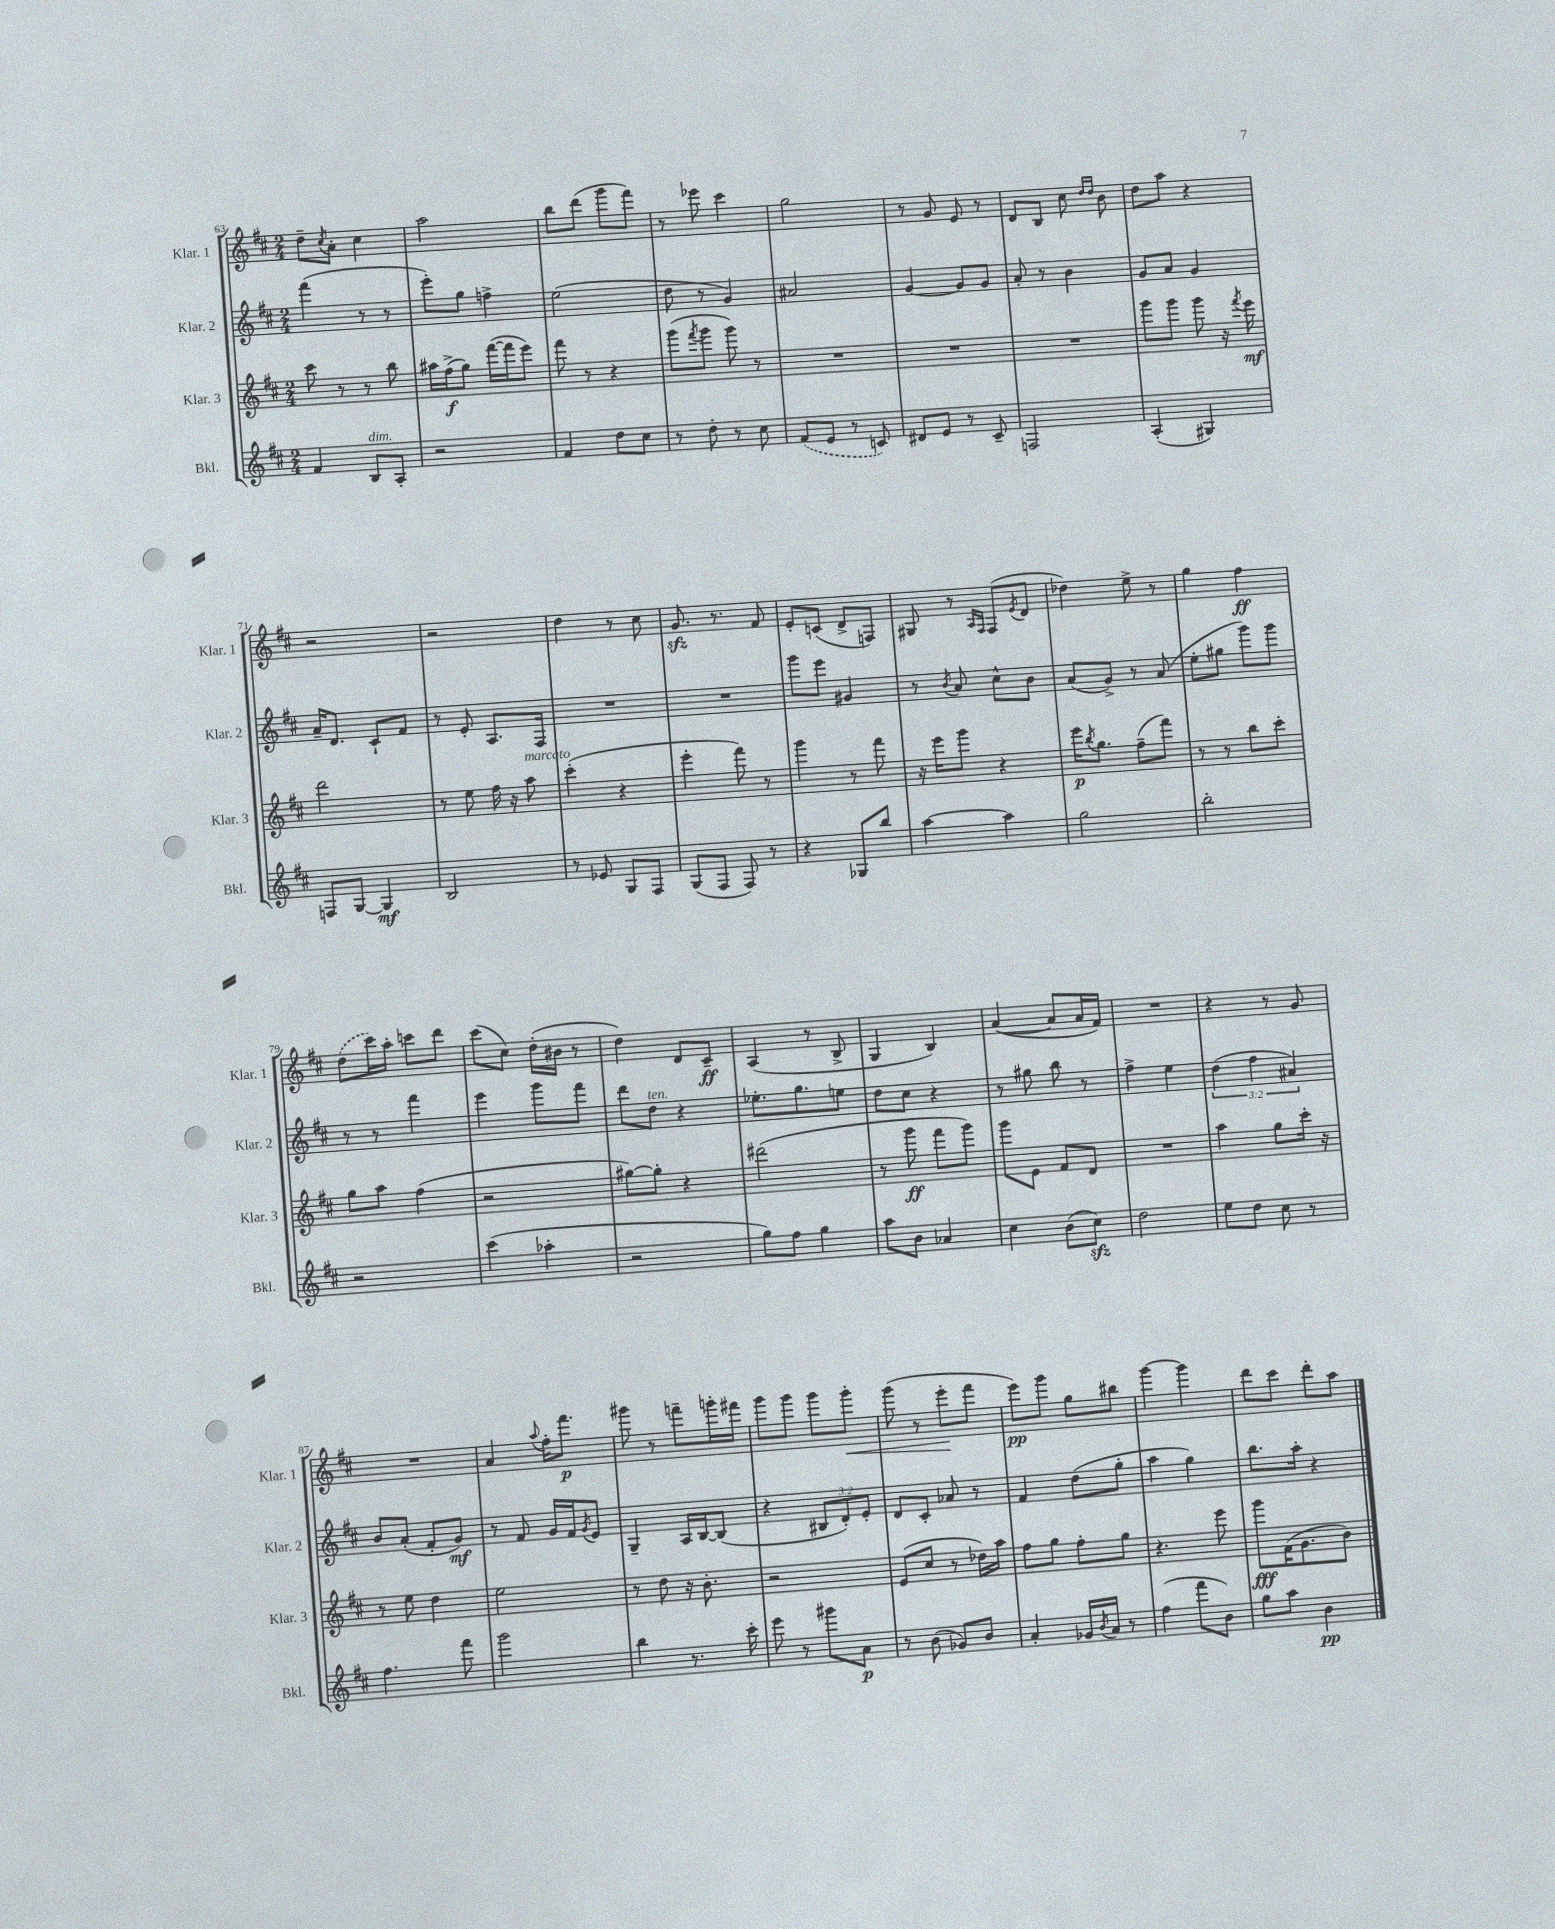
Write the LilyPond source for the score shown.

<<
\new StaffGroup <<
\new Staff = "s0" \with { instrumentName = "Klar. 1" shortInstrumentName = "Klar. 1" } {
    \clef treble \key d \major \numericTimeSignature \time 2/4
    d''8-- \acciaccatura { cis''8 } a'8-. cis''4 |
    a''2 |
    b''8 d'''8( g'''8 fis'''8) |
    r8 ees'''8 cis'''4 |
    g''2 |
    r8 g'8 e'8 r8 |
    d'8 b8 cis''8 \grace { d''16 d''16 } b'8 |
    d''8 a''8 r4 |
    r2 |
    r2 |
    d''4 r8 cis''8 |
    g'8.\sfz r8. fis'8 |
    e'8-. c'8( d'8-> f8) |
    gis8 r8 \grace { a16 fis16 } fis8( \acciaccatura { e'8 } d'8 |
    des''4) e''8-> r8 |
    g''4 fis''4\ff |
    \once \slurDashed d''8( cis'''16) a''16-. c'''8 d'''8 |
    cis'''8( cis''8) d''16-.( bis'16 r8 |
    d''4) d'8 cis'8--\ff |
    a4( r8 b8-> |
    g4 b4) |
    a'4~( a'8 a'16 fis'16) |
    R2 |
    r4 r8 g'8 |
    R2 |
    a'4 \appoggiatura { a''8 } fis''16-. fis'''8.\p |
    gis'''8 r8 f'''8-- g'''16-. fis'''16 |
    g'''8 g'''8 g'''8 g'''8-.\< |
    g'''8( r8 e'''8-.\! fis'''8 |
    e'''8\pp) g'''8 g''8 bis''8 |
    g'''4~ g'''4 |
    d'''8 cis'''8 d'''8-. a''8 \bar "|." |
}
\new Staff = "s1" \with { instrumentName = "Klar. 2" shortInstrumentName = "Klar. 2" } {
    \clef treble \key d \major \numericTimeSignature \time 2/4 \override Staff.TupletNumber.text = #tuplet-number::calc-fraction-text
    fis'''4( r8 r8 |
    e'''8-.) g''8 f''4-> |
    e''2( |
    d''8 r8 g'4) |
    ais'2 |
    g'4~ g'8 g'8 |
    a'8-. r8 b'4 |
    g'8 a'8 g'4 |
    a'16-- d'8. cis'8-! fis'8 |
    r8 e'8-. a8. fis16 |
    R2 |
    R2 |
    g'''8 e'''8 gis'4 |
    r8 \acciaccatura { b'8 } a'8 cis''8-^ b'8 |
    a'8( g'8->) r8 a'8( |
    e''8-. gis''8 g'''8) g'''8 |
    r8 r8 fis'''4 |
    e'''4 g'''8 fis'''8 |
    d'''8 d''8^\markup { \italic "ten." } r4 |
    ees''8.-. g''8. e''8 |
    d''8 cis''8 r4 |
    r8 gis''8 b''8 r8 |
    fis''4-> e''4 |
    \tuplet 3/2 { d''4( fis''4 ais'4) } |
    b'8 a'8-.( fis'8-. g'8\mf) |
    r8 fis'8 g'16 fis'16 \acciaccatura { g'8 } e'8 |
    g4-- a16 b16~ b8( |
    r4 \tuplet 3/2 { bis8 d'8-.) e'8-. } |
    d'8 cis'8-. aes'8 r8 |
    fis'4 d''8( g''8-. |
    a''4 g''4) |
    b''8. a''16-. r4 \bar "|." |
}
\new Staff = "s2" \with { instrumentName = "Klar. 3" shortInstrumentName = "Klar. 3" } {
    \clef treble \key d \major \numericTimeSignature \time 2/4
    cis'''8 r8 r8 b''8 |
    ais''16 fis''16->\f( g''8) fis'''16~( fis'''16 e'''8) |
    fis'''8 r8 r4 |
    g'''8( \acciaccatura { fis'''8 } g'''8 g'''8) r8 |
    R2 |
    R2 |
    R2 |
    g'''8 g'''8 g'''8 r16 \acciaccatura { fis'''8 } e'''16\mf |
    d'''2 |
    r8 e''8 fis''16 r16 a''8^\markup { \italic "marcato" } |
    cis'''4-.( r4 |
    e'''4-. fis'''8) r8 |
    g'''4 r8 fis'''8 |
    r16 e'''16 g'''8 r4 |
    e'''16\p \acciaccatura { b''8 } g''8. fis''8--( fis'''8) |
    r8 r8 b''8 cis'''8-. |
    g''8 a''8 fis''4( |
    r2 |
    gis''8~) gis''8-. r4 |
    dis'''2( |
    r8 g'''8\ff fis'''8 g'''8) |
    g'''8 e'8 fis'8 d'8 |
    R2 |
    a''4 g''8 cis'''16-. r16 |
    r8 e''8 d''4 |
    e''2 |
    r8 d''8 r16 b'8.-. |
    r2 |
    e'8( cis''8 r8 des''16) a''16 |
    fis''8 g''8 fis''8-. g''8 |
    r4. e'''8 |
    g'''8\fff fis'16( g'8. b'8) \bar "|." |
}
\new Staff = "s3" \with { instrumentName = "Bkl." shortInstrumentName = "Bkl." } {
    \clef treble \key d \major \numericTimeSignature \time 2/4
    fis'4 b8^\markup { \italic "dim." } a8-. |
    r2 |
    fis'4 d''8 cis''8 |
    r8 d''8-. r8 cis''8 |
    \once \slurDashed fis'8( e'8 r8 c'8) |
    dis'8 e'8 r8 cis'8-- |
    f2 |
    a4-.( gis4) |
    f8 g8~ g4\mf |
    b2 |
    r8 ees'8 g8 fis8 |
    g8( fis8 fis8) r8 |
    r4 ges8 b''8 |
    a''4~ a''4 |
    g''2 |
    b''2-. |
    r2 |
    cis'''4( aes''4-. |
    r2 |
    g''8) fis''8 g''4 |
    a''8 b'8 aes'4 |
    cis''4 b'8( cis''8\sfz) |
    d''2 |
    e''8 d''8 cis''8 r8 |
    fis''4. fis'''8 |
    g'''2 |
    b''4 r8. cis'''16-. |
    e'''8 r8 gis'''8 a'8\p |
    r8 b'8( ges'8) b'8 |
    a'4-. ges'16 \acciaccatura { b'8 } a'16 r8 |
    fis''4( fis'''8 b'8) |
    g''8 a''8 b'4\pp \bar "|." |
}
>>
>>
\layout { \context { \Score currentBarNumber = #63 } }
